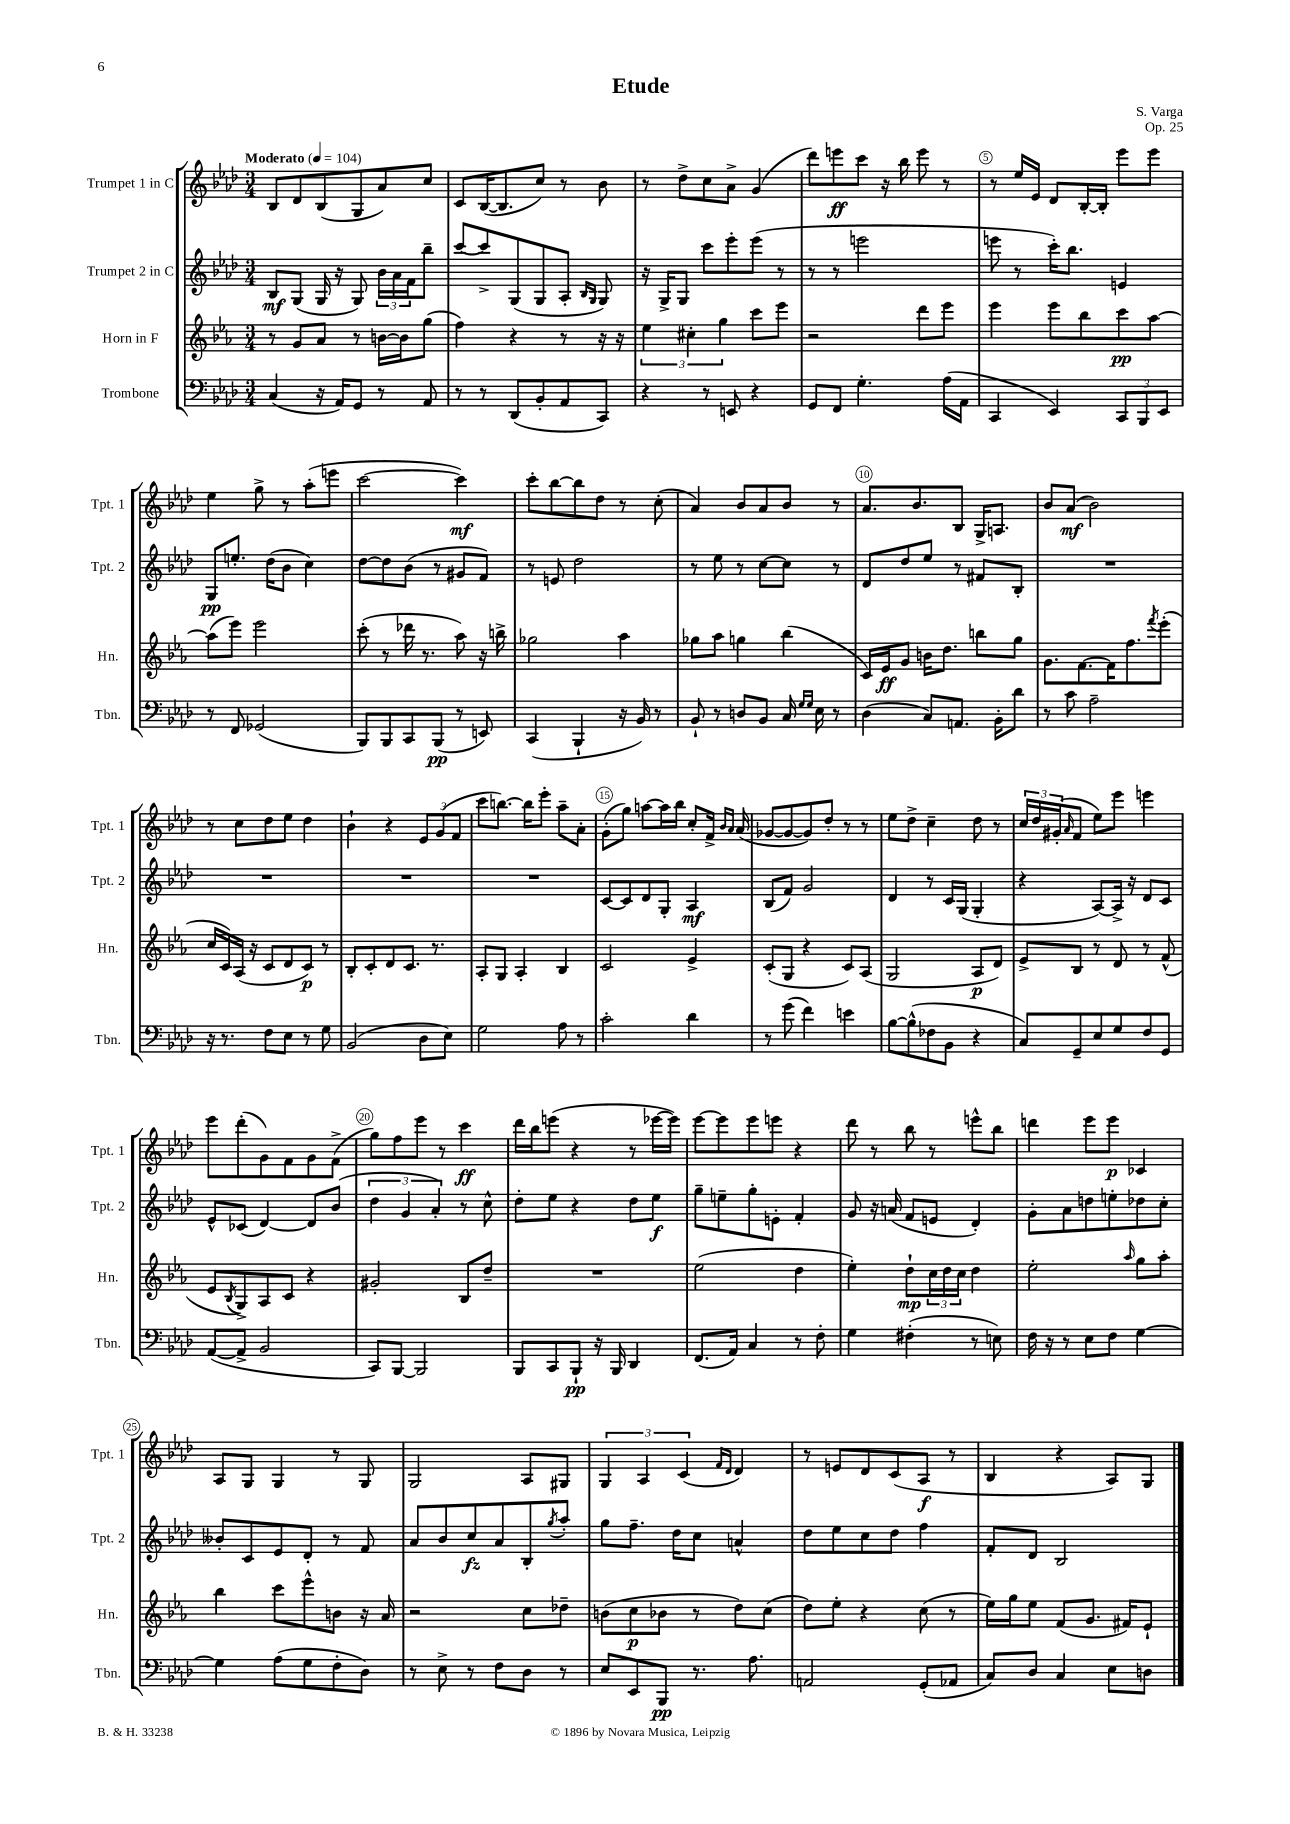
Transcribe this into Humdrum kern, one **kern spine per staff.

**kern	**kern	**kern	**kern
*staff4	*staff3	*staff2	*staff1
*clefF4	*clefG2	*clefG2	*clefG2
*k[b-e-a-d-]	*k[b-e-a-]	*k[b-e-a-d-]	*k[b-e-a-d-]
*M3/4	*M3/4	*M3/4	*M3/4
*MM104	*MM104	*MM104	*MM104
(4C	8r	8B-	8B-
.	8g	(8G	8d-
16r	8a-	16G	(8B-
16AA-)	.	16r	.
8GG	8r	8G)	8G
8r	[16b	24b-	8a-)
.	.	24a-	.
.	16b]	.	.
.	.	24f	.
8AA-	(8gg	8bb-~	8cc
=	=	=	=
8r	4ff)	[8ccc	8c
8r	.	8ccc^]	([16B-
.	.	.	8.B-]
(8DD-	4r	(8G	.
8BB-'	.	8G	8cc)
8AA-	8r	8A-'	8r
.	.	16qqB-	.
.	.	16qqG	.
8CC)	16r	8G)	8b-
.	16r	.	.
=	=	=	=
4r	6ee-	16r	8r
.	.	16G^	.
.	.	8G	8dd-^
.	6cc#'	.	.
8r	.	8ccc	8cc
.	6gg	.	.
8EE	.	8eee-'	8a-^
4r	8ccc	(8eee-	(4g
.	8eee-	8r	.
=	=	=	=
8GG	2r	8r	8ddd-)
8FF	.	8r	8eee
4.G'	.	2eee	8ccc
.	.	.	16r
.	.	.	16bb-
.	8ddd	.	8eee
(16A-	8eee-	.	8r
16AA-	.	.	.
=	=	=	=
4CC	4eee-	8eee	8r
.	.	8r	16ee-
.	.	.	16e-
4EE-)	8eee-	16ccc')	8d-
.	.	8.bb-	.
.	8bb-	.	[16B-'
.	.	.	16B-']
12CC	8ccc	4e	8eee-
12BBB-	.	.	.
.	[8aa-	.	8eee-
12EE-	.	.	.
=	=	=	=
8r	(8aa-]	8G	4ee-
8FF	8eee-)	8.ee'	.
(2GG-	2eee-	.	8gg^
.	.	(16dd-	.
.	.	8b-	8r
.	.	4cc)	(8aa-'
.	.	.	8eee
=	=	=	=
8BBB-)	(8ccc'	[8dd-	[2ccc
8BBB-	8r	8dd-]	.
8CC	16ddd-	(8b-	.
.	8.r	.	.
(8BBB-	.	8r	.
8r	8aa-)	8g#	4ccc])
8EE)	16r	8f)	.
.	16bb^	.	.
=	=	=	=
(4CC	2gg-	8r	8ccc'
.	.	8e	[8bb-
4BBB-`	.	2dd-	8bb-]
.	.	.	8dd-
16r	4aa-	.	8r
16BB-)	.	.	.
8r	.	.	(8cc'
=	=	=	=
8BB-`	8gg-	8r	4a-)
8r	8aa-	8ee-	.
8D	4gg	8r	8b-
8BB-	.	[8cc	8a-
16C	(4bb-	8cc]	8b-
16qqG	.	.	.
16qqG	.	.	.
16E-	.	.	.
8r	.	8r	8r
=	=	=	=
(4D-	16c)	8d-	8.a-
.	16e-	.	.
.	8g	8dd-	.
.	.	.	8.b-
8C)	16b	8ee-	.
.	8.dd	.	.
8.AA	.	8r	8B-
.	8bb	8f#	16G^
16BB-'	.	.	8.A
8d-	8gg	8B-'	.
=	=	=	=
8r	8.g	2.r	8b-
8c	.	.	(8a-
.	[8.f	.	.
2A-~	.	.	2b-)
.	16f]	.	.
.	8.ff	.	.
.	8qfff	.	.
.	(8eee-'	.	.
=	=	=	=
16r	16cc	2.r	8r
8.r	16c)	.	.
.	(16A-	.	8cc
.	16r	.	.
8F	8c	.	8dd-
8E-	8d	.	8ee-
8r	8c)	.	4dd-
8G	8r	.	.
=	=	=	=
(2BB-	8B-'	2.r	4b-`
.	8c'	.	.
.	8d	.	4r
.	8.c	.	.
8D-	.	.	12e-
.	8.r	.	.
.	.	.	(12g
8E-)	.	.	.
.	.	.	12f
=	=	=	=
2G	8A-'	2.r	8ccc
.	8G	.	[8.bb)
.	4A-'	.	.
.	.	.	16bb]
.	.	.	8eee-'
8A-	4B-	.	8aa-~
8r	.	.	8a-'
=	=	=	=
2c'	2c	[8c	(8g'
.	.	8c]	8gg)
.	.	8d-	[8aa
.	.	8G'	16aa]
.	.	.	16bb-
4d-	4e-^	4A-	8cc'
.	.	.	16f^
.	.	.	16qqb-
.	.	.	16qqa-
.	.	.	(16a-
=	=	=	=
8r	(8c'	(8B-	[8g-
(8g	8G	8f)	8g-_
4f)	4r	2g	8g-])
.	.	.	8dd-'
4e	8c)	.	8r
.	(8A-	.	8r
=	=	=	=
[8B-	2G	4d-	8ee-
(8B-^^]	.	.	8dd-^
8F-	.	8r	4cc~
8BB-	.	16c	.
.	.	(16G	.
4r	8A-	4G'	8dd-
.	8d)	.	8r
=	=	=	=
8C)	8e-^	4r	24cc
.	.	.	24dd-
.	.	.	(24g#'
.	.	.	16qqa-
8GG~	8B-	.	8f
8E-	8r	[8A-)	8ee-)
8G	8d	16A-^]	8eee-
.	.	16r	.
8F	8r	8d-	4eee
8GG	(8f^^	8c	.
=	=	=	=
([8AA-	8e-	8e-^^	8eee-
.	8qB-	.	.
8AA-^]	8G^)	(8c-	(8ddd-'
2BB-	8A-	[4d-)	8g)
.	8c	.	8f
.	4r	8d-]	8g
.	.	(8b-	(8f^
=	=	=	=
8CC)	2g#'	6dd-	8gg)
[8BBB-	.	.	8ff
.	.	6g	.
2BBB-]	.	.	8eee-
.	.	6a-')	.
.	.	.	8r
.	8B-	8r	4ccc
.	8dd~	8cc^^	.
=	=	=	=
8BBB-	2.r	8dd-'	16ddd-
.	.	.	16bb-
8CC	.	8ee-	(8eee
8BBB-`	.	4r	4r
16r	.	.	.
16BBB-	.	.	.
4DD-	.	8dd-	8r
.	.	8ee-	[16eee-
.	.	.	16eee-])
=	=	=	=
(8.FF	(2ee-	8gg~	[8eee-
.	.	8ee~	8eee-]
16AA-)	.	.	.
4C	.	8gg'	8eee-
.	.	8e'	8eee
8r	4dd	4f'	4r
8F'	.	.	.
=	=	=	=
4G	4ee-')	8g	8ddd-
.	.	16r	8r
.	.	(16a	.
(4F#'	8dd`	8f	8bb-
.	24cc	8e	8r
.	24dd	.	.
.	24cc	.	.
8r	4dd	4d-')	8eee^^
8E)	.	.	8bb-
=	=	=	=
16F	2ee-'	8g'	4ddd
16r	.	.	.
8r	.	8a-	.
8E-	.	8dd	8eee-
8F	.	8ee'	8eee-
.	16qqaa-	.	.
[4G	8gg	8dd-	4c-
.	8aa-'	8cc'	.
=	=	=	=
4G]	4bb-	8b--'	8A-
.	.	8c	8G
(8A-	8ccc	8e-	4G
8G	8eee-^^	8d-'	.
8F'	8b	8r	8r
8D-)	16r	8f	8G
.	16a-	.	.
=	=	=	=
8r	2r	8a-	2G
8E-^	.	8b-	.
8r	.	8cc	.
8F	.	8a-	.
8D-	8cc	8B-'	8A-
.	.	8qgg	.
8r	8dd-~	8aa-'	8G#
=	=	=	=
8E-	(8b	8gg	6G
8EE-	8cc	8.ff~	.
.	.	.	6A-
8BBB-	8b-	.	.
.	.	16dd-	.
.	.	.	(6c
8.r	8r	8cc	.
.	.	.	16qqf
.	.	.	16qqd-
.	8dd)	4a^^	4d-)
8.A-	.	.	.
.	(8cc	.	.
=	=	=	=
2AA	8dd)	8dd-	8r
.	8ee-'	8ee-	8e
.	4r	8cc	8d-
.	.	8dd-	(8c
(8GG'	(8cc	4ff	8A-
8AA-	8r	.	8r
=	=	=	=
8C)	16ee-)	8f'	4B-
.	16gg	.	.
8D-	8ee-	8d-	.
4C	(8f	2B-	4r
.	8.g	.	.
8E-	.	.	8A-)
.	16f#)	.	.
8D	8e-`	.	8G
==	==	==	==
*-	*-	*-	*-
